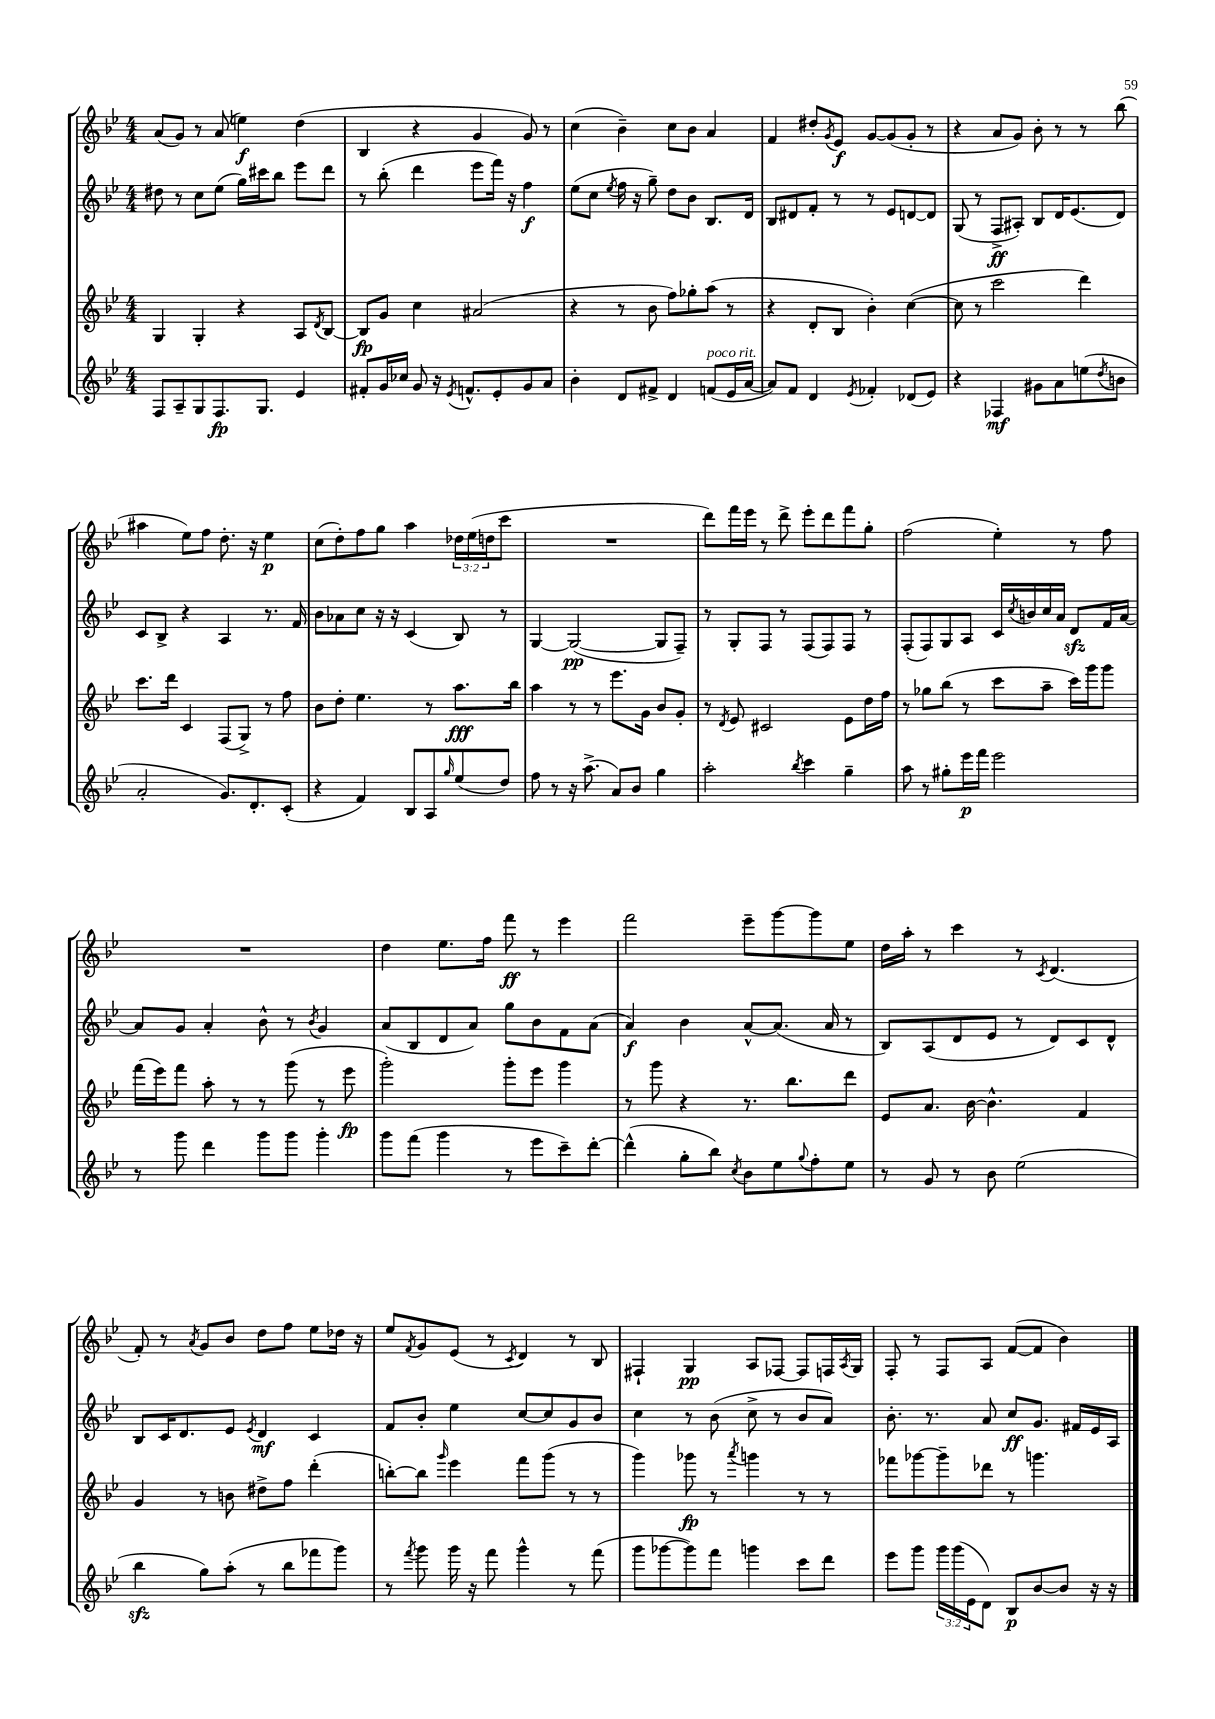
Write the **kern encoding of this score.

**kern	**kern	**kern	**kern
*staff4	*staff3	*staff2	*staff1
*clefG2	*clefG2	*clefG2	*clefG2
*k[b-e-]	*k[b-e-]	*k[b-e-]	*k[b-e-]
*M4/4	*M4/4	*M4/4	*M4/4
8F	4G	8dd#	(8a
8A~	.	8r	8g)
8G	4G'	8cc	8r
8.F	.	(8ee-	(8a
.	4r	16gg)	4ee)
8.G	.	16ccc#	.
.	.	8bb-	.
4e-	8A	8eee-	(4dd
.	8qd	.	.
.	[8B-	8ddd	.
=	=	=	=
8f#'	8B-]	8r	4B-
16g	8g	(8bb-'	.
16cc-	.	.	.
8g	4cc	4ddd	4r
16r	.	.	.
8qe-	.	.	.
8.f^^	.	.	.
.	(2a#	8eee-	4g
8e-'	.	16fff)	.
.	.	16r	.
8g	.	4ff	8g)
8a	.	.	8r
=	=	=	=
4b-'	4r	(8ee-	(4cc
.	.	8cc	.
.	.	8qee-	.
8d	8r	16ff	4b-~)
.	.	16r	.
8f#^	8b-	8gg~)	.
4d	8ff)	8dd	8cc
.	8gg-'	8b-	8b-
(8f	(8aa	8.B-	4a
16e-	8r	.	.
[16a	.	16d	.
=	=	=	=
8a])	4r	8B-	4f
8f	.	8d#	.
4d	8d'	8f'	8dd#'
.	.	.	8qg
.	8B-	8r	8e-
8qe-	.	.	.
4f-'	4b-')	8r	[8g
.	.	8e-	(8g]
(8d-	([4cc	[8d	8g'
8e-)	.	8d]	8r
=	=	=	=
4r	8cc]	(8G	4r
.	8r	8r	.
4F-	2ccc	8F^	8a
.	.	8A#')	8g)
8g#	.	8B-	8b-'
8a	.	16d	8r
.	.	(8.e-	.
(8ee	4ddd)	.	8r
8qdd	.	.	.
8b	.	8d)	(8bb-
=	=	=	=
2a'	8.ccc	8c	4aa#
.	.	8B-^	.
.	16ddd	.	.
.	4c	4r	8ee-)
.	.	.	8ff
8.g)	(8F	4A	8.dd'
.	8G^)	.	.
8.d'	.	.	16r
.	8r	8.r	4ee-
(8c'	8ff	.	.
.	.	16f	.
=	=	=	=
4r	8b-	8b-	(8cc
.	8dd'	8a-	8dd')
4f)	4.ee-	8cc	8ff
.	.	16r	8gg
.	.	16r	.
8B-	.	(4c	4aa
8A	8r	.	.
16qqgg	.	.	.
(8ee-	8.aa	8B-)	24dd-
.	.	.	(24ee-
.	.	.	24dd
8dd)	.	8r	8ccc
.	16bb-	.	.
=	=	=	=
8ff	4aa	[4G	1r
8r	.	.	.
16r	8r	(2G_	.
(8.aa^	.	.	.
.	8r	.	.
8a)	8.eee-	.	.
8b-	.	.	.
.	16g	.	.
4gg	8b-	8G]	.
.	8g'	8F~)	.
=	=	=	=
2aa'	8r	8r	8ddd)
.	8qd	.	.
.	8e-	8G'	16fff
.	.	.	16eee-
.	2c#	8F	8r
.	.	8r	8ddd^
8qbb-	.	.	.
4ccc	.	(8F	8eee-'
.	.	8F)	8ddd
4gg~	8e-	8F	8fff
.	16dd	8r	8gg'
.	16ff	.	.
=	=	=	=
8aa	8r	(8F'	(2ff
8r	8gg-	8F)	.
8gg#'	(8bb-	8G	.
16eee-	8r	8A	.
16fff	.	.	.
2eee-	8ccc	16c	4ee-')
.	.	8qcc	.
.	.	16b	.
.	8aa~	16cc	.
.	.	16a	.
.	16ccc)	8d	8r
.	16ggg	.	.
.	8ggg	16f	8ff
.	.	[16a	.
=	=	=	=
8r	(16fff	8a]	1r
.	16eee-)	.	.
8ggg	8fff	8g	.
4ddd	8aa'	4a'	.
.	8r	.	.
8ggg	8r	8b-^^	.
8ggg	(8ggg	8r	.
.	.	8qb-	.
4ggg'	8r	4g	.
.	8eee-	.	.
=	=	=	=
8ggg	2ggg')	(8a	4dd
(8fff	.	8B-	.
4ggg	.	8d	8.ee-
.	.	8a)	.
.	.	.	16ff
8r	8ggg'	8gg	8fff
8eee-	8eee-	8b-	8r
8ccc~)	4ggg	8f	4eee-
[8ddd'	.	(8a	.
=	=	=	=
(4ddd^^]	8r	4a)	2fff
.	8ggg	.	.
8gg'	4r	4b-	.
8bb-)	.	.	.
8qcc	.	.	.
8b-	8.r	[8a^^	8eee-~
8ee-	.	(8.a]	[8ggg
.	8.bb-	.	.
8qqgg	.	.	.
8ff'	.	.	8ggg]
.	.	16a	.
8ee-	8ddd	8r	8ee-
=	=	=	=
8r	8e-	8B-)	16dd
.	.	.	16aa'
8g	8.a	(8A	8r
8r	.	8d	4ccc
.	[16b-	.	.
8b-	4.b-^^]	8e-	.
(2ee-	.	8r	8r
.	.	.	8qc
.	.	8d)	(4.d
.	4f	8c	.
.	.	8d^^	.
=	=	=	=
4bb-	4g	8B-	8f')
.	.	16c	8r
.	.	8.d	.
.	.	.	8qa
8gg)	8r	.	8g
(8aa'	8b	8e-	8b-
.	.	8qe-	.
8r	8dd#^	4d	8dd
8bb-	8ff	.	8ff
8fff-	(4ddd'	4c	8ee-
8ggg)	.	.	16dd-
.	.	.	16r
=	=	=	=
8r	[8bb')	8f	8ee-
8qfff	.	.	8qf
8ggg	8bb]	8b-'	8g
.	16qqggg	.	.
16ggg	4eee-	4ee-	(8e-
16r	.	.	.
8fff	.	.	8r
.	.	.	8qc
4ggg^^	8fff	[8cc	4d)
.	(8ggg	8cc]	.
8r	8r	8g	8r
(8fff	8r	8b-	8B-
=	=	=	=
8ggg	4ggg)	4cc	4F#`
[8ggg-	.	.	.
8ggg-])	8ggg-	8r	4G
8fff	8r	(8b-	.
.	8qaaa	.	.
4ggg	4ggg	8cc^	8A
.	.	8r	[8F-
8ccc	8r	8b-	8F-]
8ddd	8r	8a)	16F
.	.	.	8qA
.	.	.	16G
=	=	=	=
8eee-	8fff-	8.b-'	8F'
8ggg	[8ggg-	.	8r
.	.	8.r	.
24ggg	8ggg-~]	.	8F
(24ggg	.	.	.
24e-	.	.	.
8d)	8ddd-	8a	8A
8B-	8r	8cc	([8f
[8b-	4.ggg	8.g	8f]
8b-]	.	.	4b-)
.	.	16f#	.
16r	.	16e-	.
16r	.	16A	.
==	==	==	==
*-	*-	*-	*-
